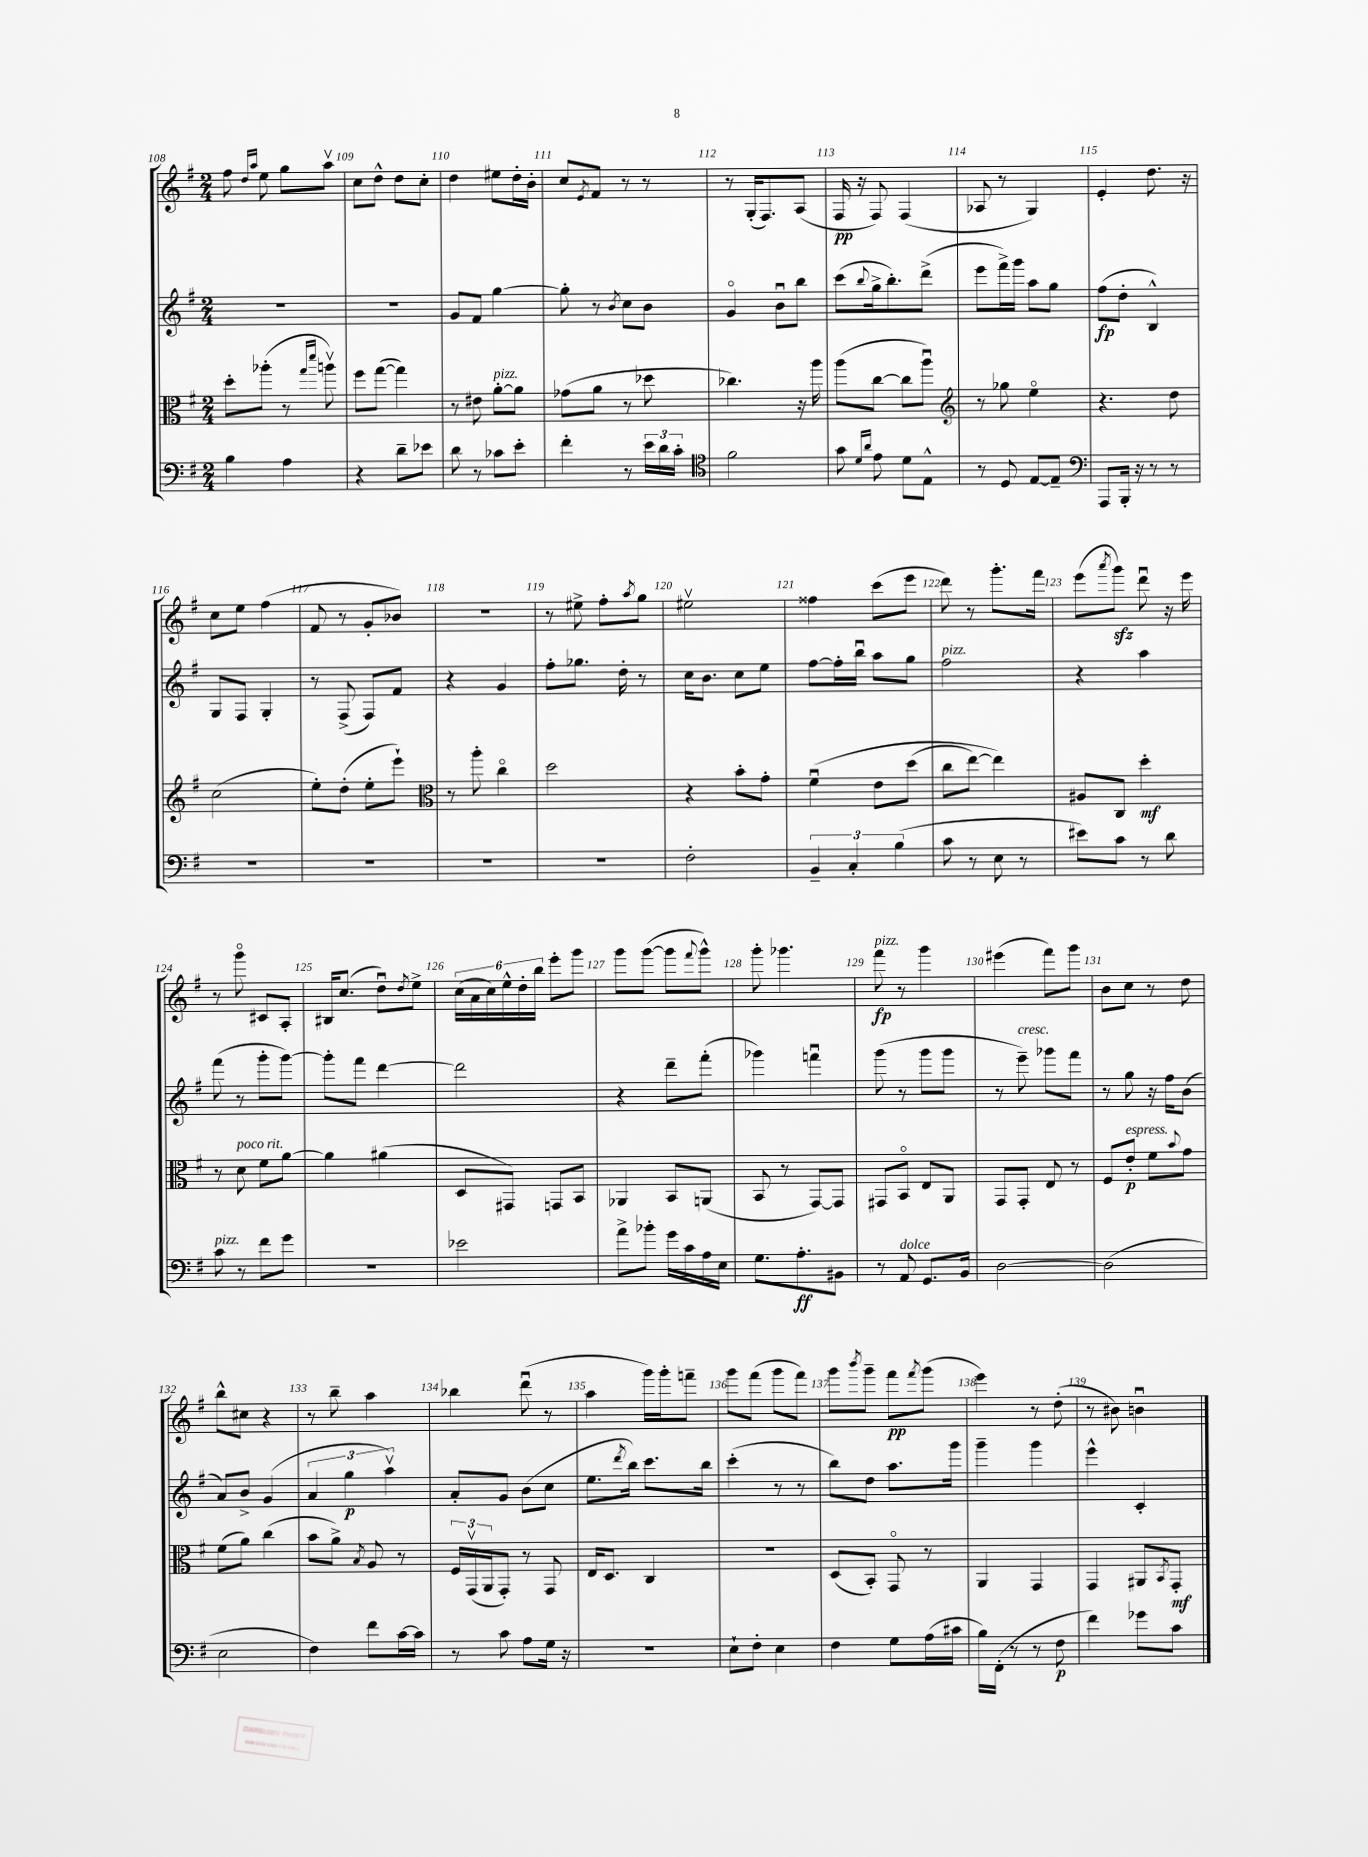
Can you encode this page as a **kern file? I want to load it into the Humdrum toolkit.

**kern	**kern	**kern	**kern
*staff4	*staff3	*staff2	*staff1
*clefF4	*clefC3	*clefG2	*clefG2
*k[f#]	*k[f#]	*k[f#]	*k[f#]
*M2/4	*M2/4	*M2/4	*M2/4
4B\	8dd'\L	2r	8ff#\
.	.	.	16qqdd/LL
.	.	.	16qqaa/JJ
.	(8aa-'\J	.	8ee\
4A\	8r	.	8gg\L
.	16qqgg/LL	.	.
.	16qqddd/JJ	.	.
.	8aav\)	.	8aav\J
=	=	=	=
4r	8ff#\L	2r	8cc\L
.	([8gg\J	.	8dd^^\J
8d~\L	4gg\])	.	8dd\L
8e-\J	.	.	8cc'\J
=	=	=	=
8d\	8r	8g/L	4dd\
8r	8e#\	8f#/J	.
8c-\L	[8a'\L	[4gg\	8ee#\L
8e'\J	8a\]J	.	16dd'\L
.	.	.	16b'\JJ
=	=	=	=
4f#'\	(8g-\L	8gg'\]	8cc/L
.	.	.	8qe/
.	8a\J	8r	8f#/J
.	.	8qb/	.
8r	8r	8cc\L	8r
24e\LL	8dd-\	8b\J	8r
24d\	.	.	.
24c'\JJ	.	.	.
=	=	=	=
*clefC4	*	*	*
2f#\	4.cc-\)	4go/	8r
.	.	.	(16G'/LK
.	.	.	8.F#/)
.	.	8bu\L	.
.	16r	8bb\J	(8A/J
.	16aa\	.	.
=	=	=	=
8g\	(8aa\L	(8ccc\L	16F#/
.	.	.	16r
16qqd/LL	.	.	.
16qqa/JJ	.	8qqbb/	.
8e\	[8cc\J	16gg^\k	8F#/)
.	.	8.bb'\)	.
8d\L	8cc\]L	.	(4F#/
8E^^\J	8aau\J)	(8ddd^\J	.
=	=	=	=
*	*clefG2	*	*
8r	8r	8eee\L	8A-/
8D/	8gg-\	16fff#^\L)	8r
.	.	16ggg\JJ	.
[8E/L	4eeo\	8aa\L	4G/)
8E~/]J	.	8gg\J	.
=	=	=	=
*clefF4	*	*	*
8AAA/L	4.r	(8ff#\L	4e'/
16BBB'/Jk	.	8dd'\J	.
16r	.	.	.
8r	.	4B^^/)	8.dd\
8r	8dd\	.	.
.	.	.	16r
=	=	=	=
2r	(2cc\	8G/L	8cc\L
.	.	8F#/J	8ee\J
.	.	4G'/	(4ff#\
=	=	=	=
2r	8ee'\L)	8r	8f#/
.	(8dd'\J	(8F#^/	8r
.	8ee'\L	8F#/L)	8g'/L
.	8eee`\J)	8f#/J	8b-/J)
=	=	=	=
*	*clefC3	*	*
2r	8r	4r	2r
.	8aa'\	.	.
.	4cco\	4g/	.
=	=	=	=
2r	2dd\	8ff#'\L	8r
.	.	8.gg-\J	8ee#^\
.	.	.	8ff#'\L
.	.	16dd'\	.
.	.	.	8qaa/
.	.	8r	8gg\J
=	=	=	=
2F#'\	4r	16cc\LK	2ee#v\
.	.	8.b\J	.
.	8b'\L	8cc\L	.
.	8g'\J	8ee\J	.
=	=	=	=
6BB~/	&(4f#u\	[8ff#\L	4ff##\
.	.	16ff#'\]L	.
6C'/	.	.	.
.	.	16bbu\JJ	.
.	8e\L	8aa\L	(8ccc\L
(6B\	.	.	.
.	(8dd\J	8gg\J	8eee\J
=	=	=	=
8c\	8cc\L	2ff#\	8ddd\)
8r	[8ee\J)	.	8r
8E\	4ee\]&)	.	8.ggg'\L
8r	.	.	.
.	.	.	16fff#\Jk
=	=	=	=
8e#\L)	8A#/L	4r	(8eee\L
.	.	.	8qaaa/
8c\J	8C/J	.	8ggg\J)
8r	4dd'\	4aa\	8dddu\
8d\	.	.	16r
.	.	.	16eee\
=	=	=	=
8c\	8r	(8fff#\	8r
8r	8d\	8r	8gggo\
8f#\L	8f#\L	8ggg'\L	8c#/L
8g\J	[8a\J	[8ggg\J)	8A'/J
=	=	=	=
2r	4a\]	8ggg'\]L	16B#/LK
.	.	.	(8.cc/J
.	.	8fff#\J	.
.	(4a#\	[4ddd\	8ddu\L)
.	.	.	8qdd/
.	.	.	8ee^\J
=	=	=	=
2e-\	8D/L	2ddd\]	(24cc\LL
.	.	.	24a\
.	.	.	24cc\)
.	8GG#/J)	.	24ee^^\
.	.	.	24dd'\
.	.	.	24bb\JJ
.	8GG/L	.	8eee'\L
.	8BB/J	.	8ggg\J
=	=	=	=
8a^\L	4AA-/	4r	8ggg\L
8b-'\J	.	.	([8ggg\J
16g\LL	8BB/L	8ddd~\L	8ggg\]L
16c\	.	.	.
.	.	.	8qqfff#/
16A\	(8AA/J	(8fff#'\J	8ggg^^\J)
16E\JJ	.	.	.
=	=	=	=
8.G\L	8BB/	4ggg-\)	8ggg'\
.	8r	.	4.ggg-\
8.A'\	.	.	.
.	[8GG/L)	4fffu\	.
8BB#\J	8GG/]J	.	.
=	=	=	=
8r	8GG#/L	(8ggg\	8fff#\
8AA/	8BBo/J	8r	8r
8.GG/L	8E/L	8ggg\L	4ggg\
.	8AA/J	8ggg\J	.
16BB/Jk	.	.	.
=	=	=	=
[2D\	8GG/L	8r	(4eee#\
.	8GG'/J	8eee~\)	.
.	8E/	8ggg-\L	8fff#\L)
.	8r	8fff#\J	8ggg\J
=	=	=	=
(2D\]	8F#/L	8r	8b\L
.	8e'/J	8gg\	8cc\J
.	8f#\L	16r	8r
.	.	16ff#\LK	.
.	8qqb/	.	.
.	8g\J	(8b\J	8dd\
=	=	=	=
2E\	(8f#\L	8a/L)	8bb^^\L
.	8a\J)	8b^/J	8cc#\J
.	(4cc\	(4g/	4r
=	=	=	=
4F#\)	8b\L	6a/	8r
.	8a^\J)	.	8bb~\
.	.	6gg\	.
.	8qB/	.	.
8f#\L	8A/	.	4aa\
.	.	6aav\)	.
[16c\L	8r	.	.
16c\]JJ	.	.	.
=	=	=	=
8r	24F#/LL	8a'/L	4bb-\
.	(24GGv/	.	.
.	24AA/J	.	.
8c\	8GG'/J)	8g/J	.
8A\L	8r	(8b\L	(8dddu\
16G\Jk	8GG/	8cc\J	8r
16r	.	.	.
=	=	=	=
2r	16E/LK	8.ee\L	4aa\
.	8.D/J	.	.
.	.	8qddd/	.
.	.	16bb\Jk)	.
.	4C/	8.ccc\L	16ggg\LL)
.	.	.	16ggg'\J
.	.	.	8fff~\J
.	.	16bb\Jk	.
=	=	=	=
8E`\L	2r	(4ccc'\	8ggg\L
8F#'\J	.	.	(8fff#\J
4E\	.	8r	8ggg\L
.	.	8r	8fff#\J)
=	=	=	=
4F#\	(8D/L	8bb\L)	8ggg\L
.	.	.	8qbbb/
.	8BB'/J)	8dd\J	8ggg~\J
8G\L	8GGo/	8.aa\L	8fff#\L
.	.	.	8qfff#/
(16A\L	8r	.	(8ggg\J
16c#\JJ	.	16ggg\Jk	.
=	=	=	=
16B\LL)	4AA/	4ggg~\	4eee\)
(16FF#'\JJ	.	.	.
8r	.	.	.
8r	4GG/	4ggg\	8r
8F#\	.	.	(8dd'\
=	=	=	=
4f#\)	4GG/	4eee^^\	8r
.	.	.	8b#\)
8g-\L	8AA#/L	4c'/	4bu\
.	8qBB/	.	.
8c\J	8GG'/J	.	.
==	==	==	==
*-	*-	*-	*-
